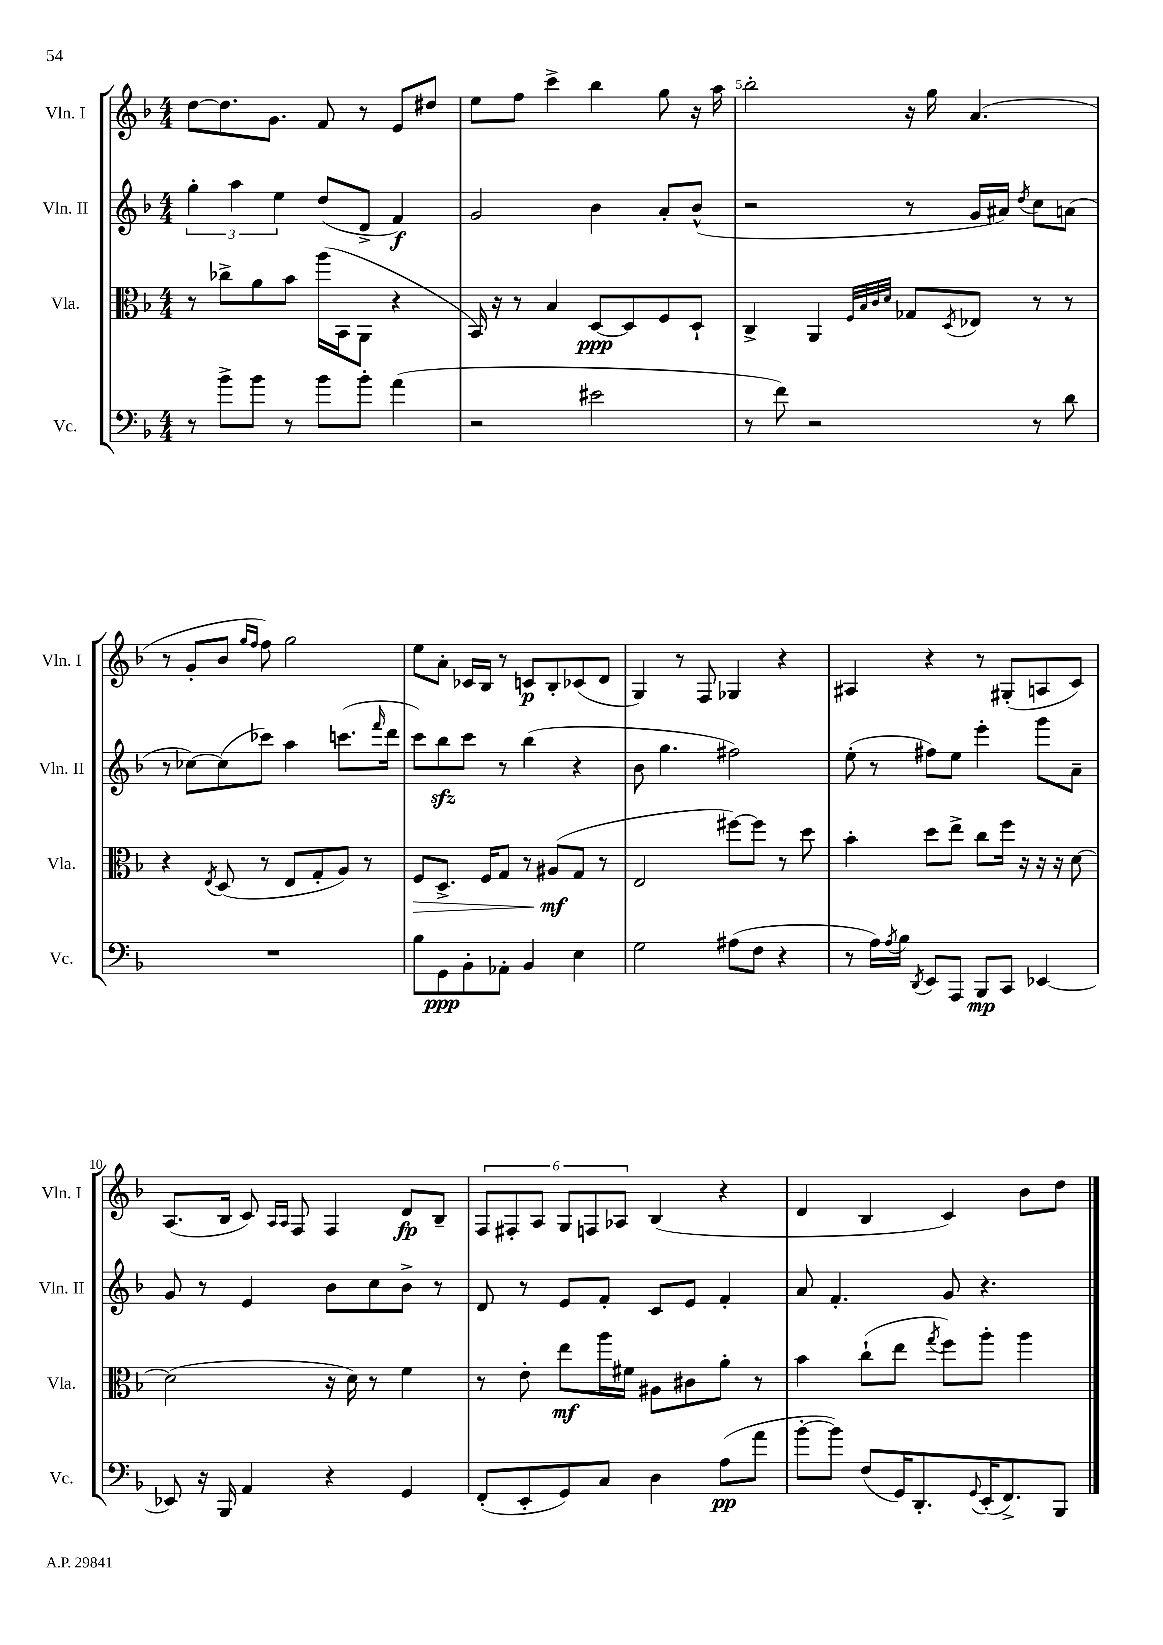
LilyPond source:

<<
\new StaffGroup <<
\new Staff = "s0" \with { instrumentName = "Vln. I" shortInstrumentName = "Vln. I" } {
    \clef treble \key f \major \numericTimeSignature \time 4/4
    d''8~ d''8. g'8. f'8 r8 e'8 dis''8 |
    e''8 f''8 c'''4-> bes''4 g''8 r16 a''16 |
    bes''2-. r16 g''16 a'4.( |
    r8 g'8-. bes'8 \grace { g''16 f''16 } f''8) g''2 |
    e''8 a'8-. ces'16 bes16 r8 c'8\p bes8-. ces'8( d'8 |
    g4) r8 f8 ges4 r4 |
    ais4 r4 r8 gis8-.( a8 c'8) |
    a8.( bes16 c'8) \grace { a16 a16 } f8 f4 d'8\fp bes8-- |
    \tuplet 6/4 { f8 fis8-. a8 g8 f8 aes8 } bes4( r4 |
    d'4 bes4 c'4) bes'8 d''8 \bar "|." |
}
\new Staff = "s1" \with { instrumentName = "Vln. II" shortInstrumentName = "Vln. II" } {
    \clef treble \key f \major \numericTimeSignature \time 4/4
    \tuplet 3/2 { g''4-. a''4 e''4 } d''8( d'8-> f'4\f) |
    g'2 bes'4 a'8-. bes'8-^( |
    r2 r8 g'16 ais'16) \acciaccatura { d''8 } c''8 a'8( |
    r8 ces''8~) ces''8( ces'''8) a''4 c'''8.( \grace { f'''16 } d'''16 |
    c'''8) bes''8\sfz c'''8 r8 bes''4( r4 |
    bes'8 g''4. fis''2) |
    e''8-.( r8 fis''8) e''8 e'''4-. g'''8 a'8-- |
    g'8 r8 e'4 bes'8 c''8 bes'8-> r8 |
    d'8 r8 e'8 f'8-. c'8 e'8 f'4-. |
    a'8 f'4.-. g'8 r4. \bar "|." |
}
\new Staff = "s2" \with { instrumentName = "Vla." shortInstrumentName = "Vla." } {
    \clef alto \key f \major \numericTimeSignature \time 4/4
    r8 ces''8-> a'8 bes'8 a''16( bes,16 a,8 r4 |
    bes,16) r16 r8 bes4 d8~\ppp d8 f8 d8-! |
    c4-> a,4 \grace { f32 bes32 c'32 d'32 } ges8 \acciaccatura { d8 } ees8 r8 r8 |
    r4 \acciaccatura { e8 } d8( r8 e8 g8-. a8) r8 |
    f8\> d8.-> f16 g8 r8 ais8\mf\!( g8 r8 |
    e2 fis''8~) fis''8 r8 d''8 |
    bes'4-. d''8 e''8-> c''8 f''16 r16 r16 r16 d'8~ |
    d'2( r16 d'16) r8 f'4 |
    r8 e'8-. e''8\mf a''16 fis'16 ais8 cis'8 a'8-. r8 |
    bes'4 c''8-!( e''8 \acciaccatura { g''8 } f''8) a''8-. a''4 \bar "|." |
}
\new Staff = "s3" \with { instrumentName = "Vc." shortInstrumentName = "Vc." } {
    \clef bass \key f \major \numericTimeSignature \time 4/4
    r8 bes'8-> bes'8 r8 bes'8 bes'8-. a'4( |
    r2 eis'2 |
    r8 f'8) r2 r8 d'8 |
    R1 |
    bes8 g,8\ppp bes,8-. aes,8-. bes,4 e4 |
    g2 ais8( f8 r4 |
    r8 a16) \acciaccatura { a8 } bes16 \acciaccatura { d,8 } e,8 a,,8 bes,,8\mp c,8 ees,4~ |
    ees,8 r16 bes,,16 a,4 r4 g,4 |
    f,8-.( e,8-. g,8) c8 d4 a8\pp( a'8 |
    bes'8~-. bes'8) f8( g,16) d,8.-. \appoggiatura { g,8 } e,16-.( f,8.->) bes,,8 \bar "|." |
}
>>
>>
\layout { \context { \Score currentBarNumber = #3 \override BarNumber.break-visibility = ##(#f #t #t) barNumberVisibility = #(every-nth-bar-number-visible 5) } }
